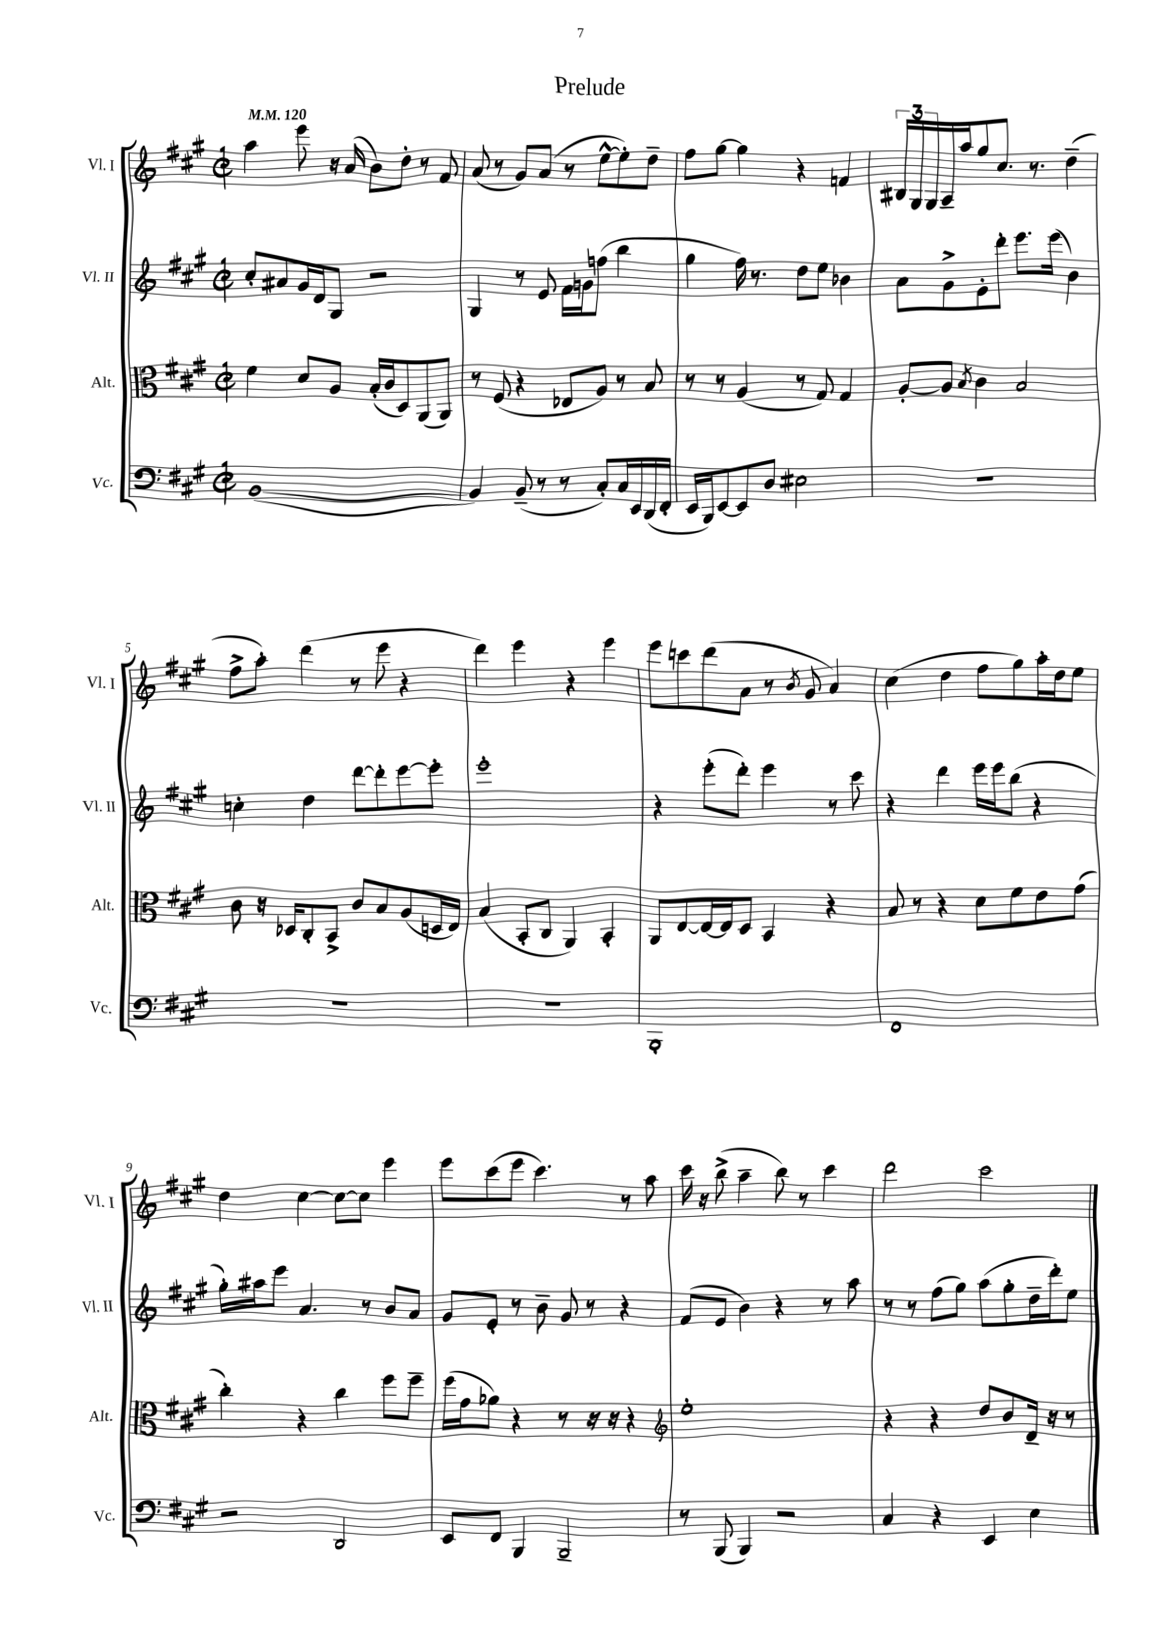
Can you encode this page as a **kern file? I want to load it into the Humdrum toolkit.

**kern	**kern	**kern	**kern
*staff4	*staff3	*staff2	*staff1
*clefF4	*clefC3	*clefG2	*clefG2
*k[f#c#g#]	*k[f#c#g#]	*k[f#c#g#]	*k[f#c#g#]
*M2/2	*M2/2	*M2/2	*M2/2
*met(c|)	*met(c|)	*met(c|)	*met(c|)
*MM120	*MM120	*MM120	*MM120
([1BB	4f#\	8cc#'/L	4aa\
.	.	8a#/	.
.	8d/L	16g#/L	8eee\
.	.	16d/J	.
.	8A/J	8G#/J	16r
.	.	.	(16a/
.	(16B'/LL	2r	8b\L)
.	16c#/J	.	.
.	8D/)	.	8dd'\J
.	(8AA/	.	8r
.	8AA/J)	.	8f#/
=	=	=	=
4BB/])	8r	4G#/	(8a/
.	(8F#/	.	8r
(8BB~/	4r	8r	8g#/L)
8r	.	8e/	(8a/J
8r	8E-/L	16f#\LL	8r
.	.	16g\J	.
8C#'/L)	8A/J)	(8ff\J	[8ee^^\L
16C#/L	8r	4bb\	8ee'\])
16EE/	.	.	.
(16DD/	8B/	.	8dd~\J
16FF#'/JJ	.	.	.
=	=	=	=
16EE/LL	8r	4gg#\	8ff#\L
16BBB/J)	.	.	.
[8EE/	8r	.	[8gg#\J
8EE/]	(4A/	16ff#\)	4gg#\]
.	.	8.r	.
8D/J	.	.	.
2E#\	8r	8dd\L	4r
.	8G#/)	8ee\J	.
.	4G#/	4b-\	4f/
=	=	=	=
1r	[8A'/L	8a\L	24B#/LL
.	.	.	24G#/
.	.	.	24G#/
.	8A/]J	8g#^\	16A~/
.	.	.	16aa/J
.	8qB/	.	.
.	4c#\	8e'\	8gg#/
.	.	8ddd'\J	8.cc#/J
.	2B/	8.eee\L	.
.	.	.	8.r
.	.	(16eee\Jk	.
.	.	4b\)	(4dd~\
=	=	=	=
1r	8c#\	4cc'\	8ff#^\L
.	16r	.	8aa'\J)
.	16D-/LK	.	.
.	8C#'/	4dd\	(4ddd\
.	8BB^/J	.	.
.	8c#/L	[8ddd\L	8r
.	8B/	8ddd'\]	8eee\
.	(8A/	[8eee\	4r
.	16D/L	8eee'\]J	.
.	16E/JJ)	.	.
=	=	=	=
1r	(4B/	1eee'	4ddd\)
.	8BB'/L	.	4eee\
.	8C#/J	.	.
.	4AA/)	.	4r
.	4BB'/	.	4eee\
=	=	=	=
1BBB'	8AA/L	4r	8eee\L
.	[8E/	.	8ccc\
.	16E/_L	(8eee'\L	(8ddd\
.	16E/]J	.	.
.	8D/J	8ddd'\J)	8a\J
.	4BB/	4eee\	8r
.	.	.	8qb/
.	.	.	8g#/
.	4r	8r	4a/)
.	.	8ccc#\	.
=	=	=	=
1FF#	8B/	4r	(4cc#\
.	8r	.	.
.	4r	4ddd\	4dd\
.	8d\L	16eee\LL	8ff#\L
.	.	16eee\J	.
.	8f#\	(8bb\J	8gg#\)
.	8e\	4r	16aa'\L
.	.	.	16dd\J
.	(8g#\J	.	8ee\J
=	=	=	=
2r	4cc#'\)	16gg#'\LL)	4dd\
.	.	16aa#\J	.
.	.	8eee\J	.
.	4r	4.a/	[4cc#\
2DD/	4cc#\	.	8cc#\_L
.	.	8r	8cc#\]J
.	8ff#\L	8b/L	4eee\
.	8ff#~\J	8a/J	.
=	=	=	=
8EE/L	(16ff#\LL	8g#/L	8eee\L
.	16g#\J	.	.
8FF#/J	8a-\J)	8e'/J	(8ccc#\
4BBB/	4r	8r	8eee\J
.	.	8b~\	4.ccc#\)
2BBB~/	8r	8g#/	.
.	16r	8r	.
.	16r	.	.
.	4r	4r	8r
.	.	.	8aa\
=	=	=	=
*	*clefG2	*	*
8r	1ee'	(8f#/L	16ccc#\
.	.	.	16r
(8BBB/	.	8e/J	(8bb^\
4BBB/)	.	4b\)	4aa~\
2r	.	4r	8bb\)
.	.	.	8r
.	.	8r	4ccc#\
.	.	8aa\	.
=	=	=	=
4C#/	4r	8r	2ddd\
.	.	8r	.
4r	4r	(8ff#\L	.
.	.	8gg#\J)	.
4EE/	8dd/L	(8aa\L	2ccc#\
.	8b/	8gg#'\	.
4E\	16d~/Jk	16dd~\L	.
.	16r	16ddd'\J)	.
.	8r	8ee\J	.
==	==	==	==
*-	*-	*-	*-
